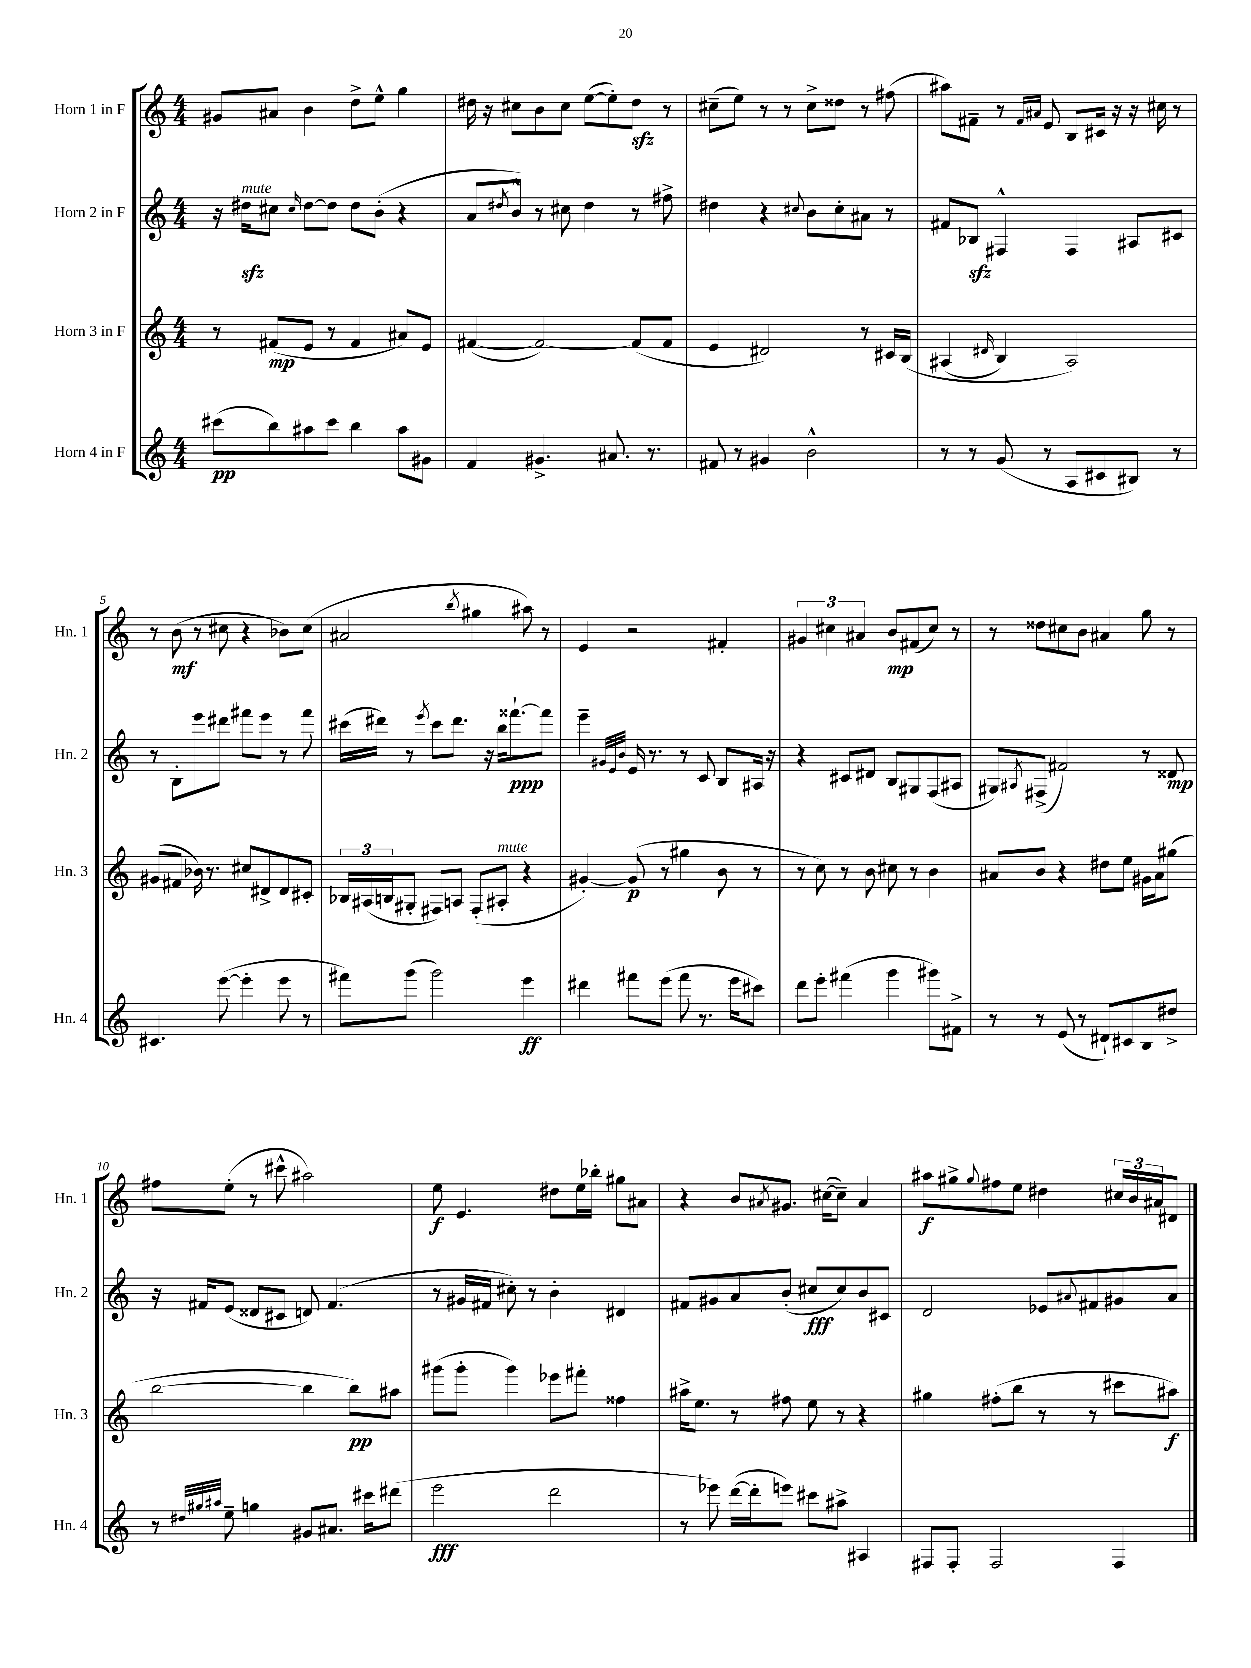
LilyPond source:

<<
\new StaffGroup <<
\new Staff = "s0" \with { instrumentName = "Horn 1 in F" shortInstrumentName = "Hn. 1" } {
    \clef treble \key c \major \numericTimeSignature \time 4/4
    gis'8 ais'8 b'4 d''8-> e''8-^ g''4 |
    dis''16 r16 cis''8 b'8 cis''8 e''8~( e''8-.) dis''8\sfz r8 |
    cis''8--( e''8) r8 r8 cis''8-> disis''8 r8 fis''8( |
    ais''8) fis'8-- r8 \grace { fis'16 ais'16 } e'8 b8 cis'16 r16 r16 cis''16 r8 |
    r8 b'8\mf( r8 cis''8 r4 bes'8) cis''8( |
    ais'2 \acciaccatura { b''8 } gis''4 ais''8) r8 |
    e'4 r2 fis'4-. |
    \tuplet 3/2 { gis'4 cis''4 ais'4 } b'8\mp fis'8( cis''8) r8 |
    r8 disis''8 cis''8 b'8 ais'4 g''8 r8 |
    fis''8 e''8-.( r8 cis'''8-^ ais''2) |
    e''8\f e'4. dis''8 e''16 bes''16-. gis''8 ais'8 |
    r4 b'8 \acciaccatura { ais'8 } gis'8. cis''16~( cis''8--) ais'4 |
    ais''8\f gis''8-> \appoggiatura { gis''8 } fis''8 e''8 dis''4 \tuplet 3/2 { cis''16 b'16 ais'16 } dis'8 \bar "|." |
}
\new Staff = "s1" \with { instrumentName = "Horn 2 in F" shortInstrumentName = "Hn. 2" } {
    \clef treble \key c \major \numericTimeSignature \time 4/4
    r16 dis''16\sfz^\markup { \italic "mute" } cis''8 \grace { cis''16 } dis''8~ dis''8 dis''8 b'8-.( r4 |
    a'8 \acciaccatura { dis''8 } b'8-^) r8 cis''8 dis''4 r8 fis''8-> |
    dis''4 r4 \appoggiatura { cis''8 } b'8 cis''8-. ais'8 r8 |
    fis'8 bes8\sfz fis4-^ fis4 ais8 cis'8 |
    r8 b8-. e'''8 dis'''8 fis'''8 e'''8 r8 fis'''8 |
    cis'''16( dis'''16) r8 \acciaccatura { e'''8 } cis'''8 dis'''8. r16 b''16 fisis'''8.~-!\ppp fisis'''8 |
    e'''4-- \grace { gis'32 e'32 b'32 } e'16 r8. r8 c'8 b8 ais16 r16 |
    r4 cis'8 dis'8 b8 gis8 f8( ais8 |
    gis8) \acciaccatura { ais8 } fis8->( fis'2) r8 disis'8\mp |
    r16 fis'16 e'8( disis'8 cis'8 d'8) fis'4.( |
    r8 gis'16 fis'16 cis''8-.) r8 b'4-. dis'4 |
    fis'8 gis'8 a'8 b'8-.( cis''8\fff cis''8) b'8 cis'8 |
    d'2 ees'8 \appoggiatura { ais'8 } fis'8 gis'8 ais'8 \bar "|." |
}
\new Staff = "s2" \with { instrumentName = "Horn 3 in F" shortInstrumentName = "Hn. 3" } {
    \clef treble \key c \major \numericTimeSignature \time 4/4
    r8 fis'8\mp( e'8 r8 fis'4 ais'8) e'8 |
    fis'4~( fis'2~) fis'8( fis'8 |
    e'4 dis'2) r8 cis'16 b16\( |
    ais4( \grace { dis'16 } b4) ais2\) |
    gis'8( fis'8 bes'16) r8. cis''8 dis'8-> dis'8 cis'8-. |
    \tuplet 3/2 { bes16 ais16( b16 } gis8-. fis8) a8 fis8-.( ais8-.^\markup { \italic "mute" } r4 |
    gis'4~-.) gis'8\p( r8 gis''4 b'8 r8 |
    r8 c''8) r8 b'8 cis''8 r8 b'4 |
    ais'8 b'8 r4 dis''8 e''8 gis'16 ais'16 gis''8( |
    b''2~ b''4 b''8\pp) ais''8 |
    gis'''8( gis'''8-. gis'''4) ees'''8 fis'''8-. fisis''4 |
    ais''16-> e''8. r8 fis''8 e''8 r8 r4 |
    gis''4 fis''8-.( b''8 r8 r8 cis'''8 ais''8\f) \bar "|." |
}
\new Staff = "s3" \with { instrumentName = "Horn 4 in F" shortInstrumentName = "Hn. 4" } {
    \clef treble \key c \major \numericTimeSignature \time 4/4
    cis'''8\pp( b''8) ais''8 cis'''8 b''4 ais''8 gis'8 |
    f'4 gis'4.-> ais'8. r8. |
    fis'8 r8 gis'4 b'2-^ |
    r8 r8 g'8( r8 a8 cis'8 bis8) r8 |
    cis'4. e'''8~( e'''4-. e'''8 r8 |
    fis'''8) g'''8( g'''2) e'''4\ff |
    dis'''4 fis'''8 e'''8( fis'''8 r8. e'''16 cis'''8) |
    d'''8 e'''8-. fis'''4( g'''4 gis'''8) fis'8-> |
    r8 r8 e'8( r8 dis'8-!) cis'8 b8 dis''8-> |
    r8 \grace { dis''32 gis''32 ais''32 } e''8-- g''4 gis'8 ais'8. cis'''16 dis'''8( |
    e'''2\fff d'''2 |
    r8 ees'''8) d'''16~( d'''16-. e'''8) cis'''8 ais''8-> ais4 |
    fis8 fis8-. fis2 fis4 \bar "|." |
}
>>
>>
